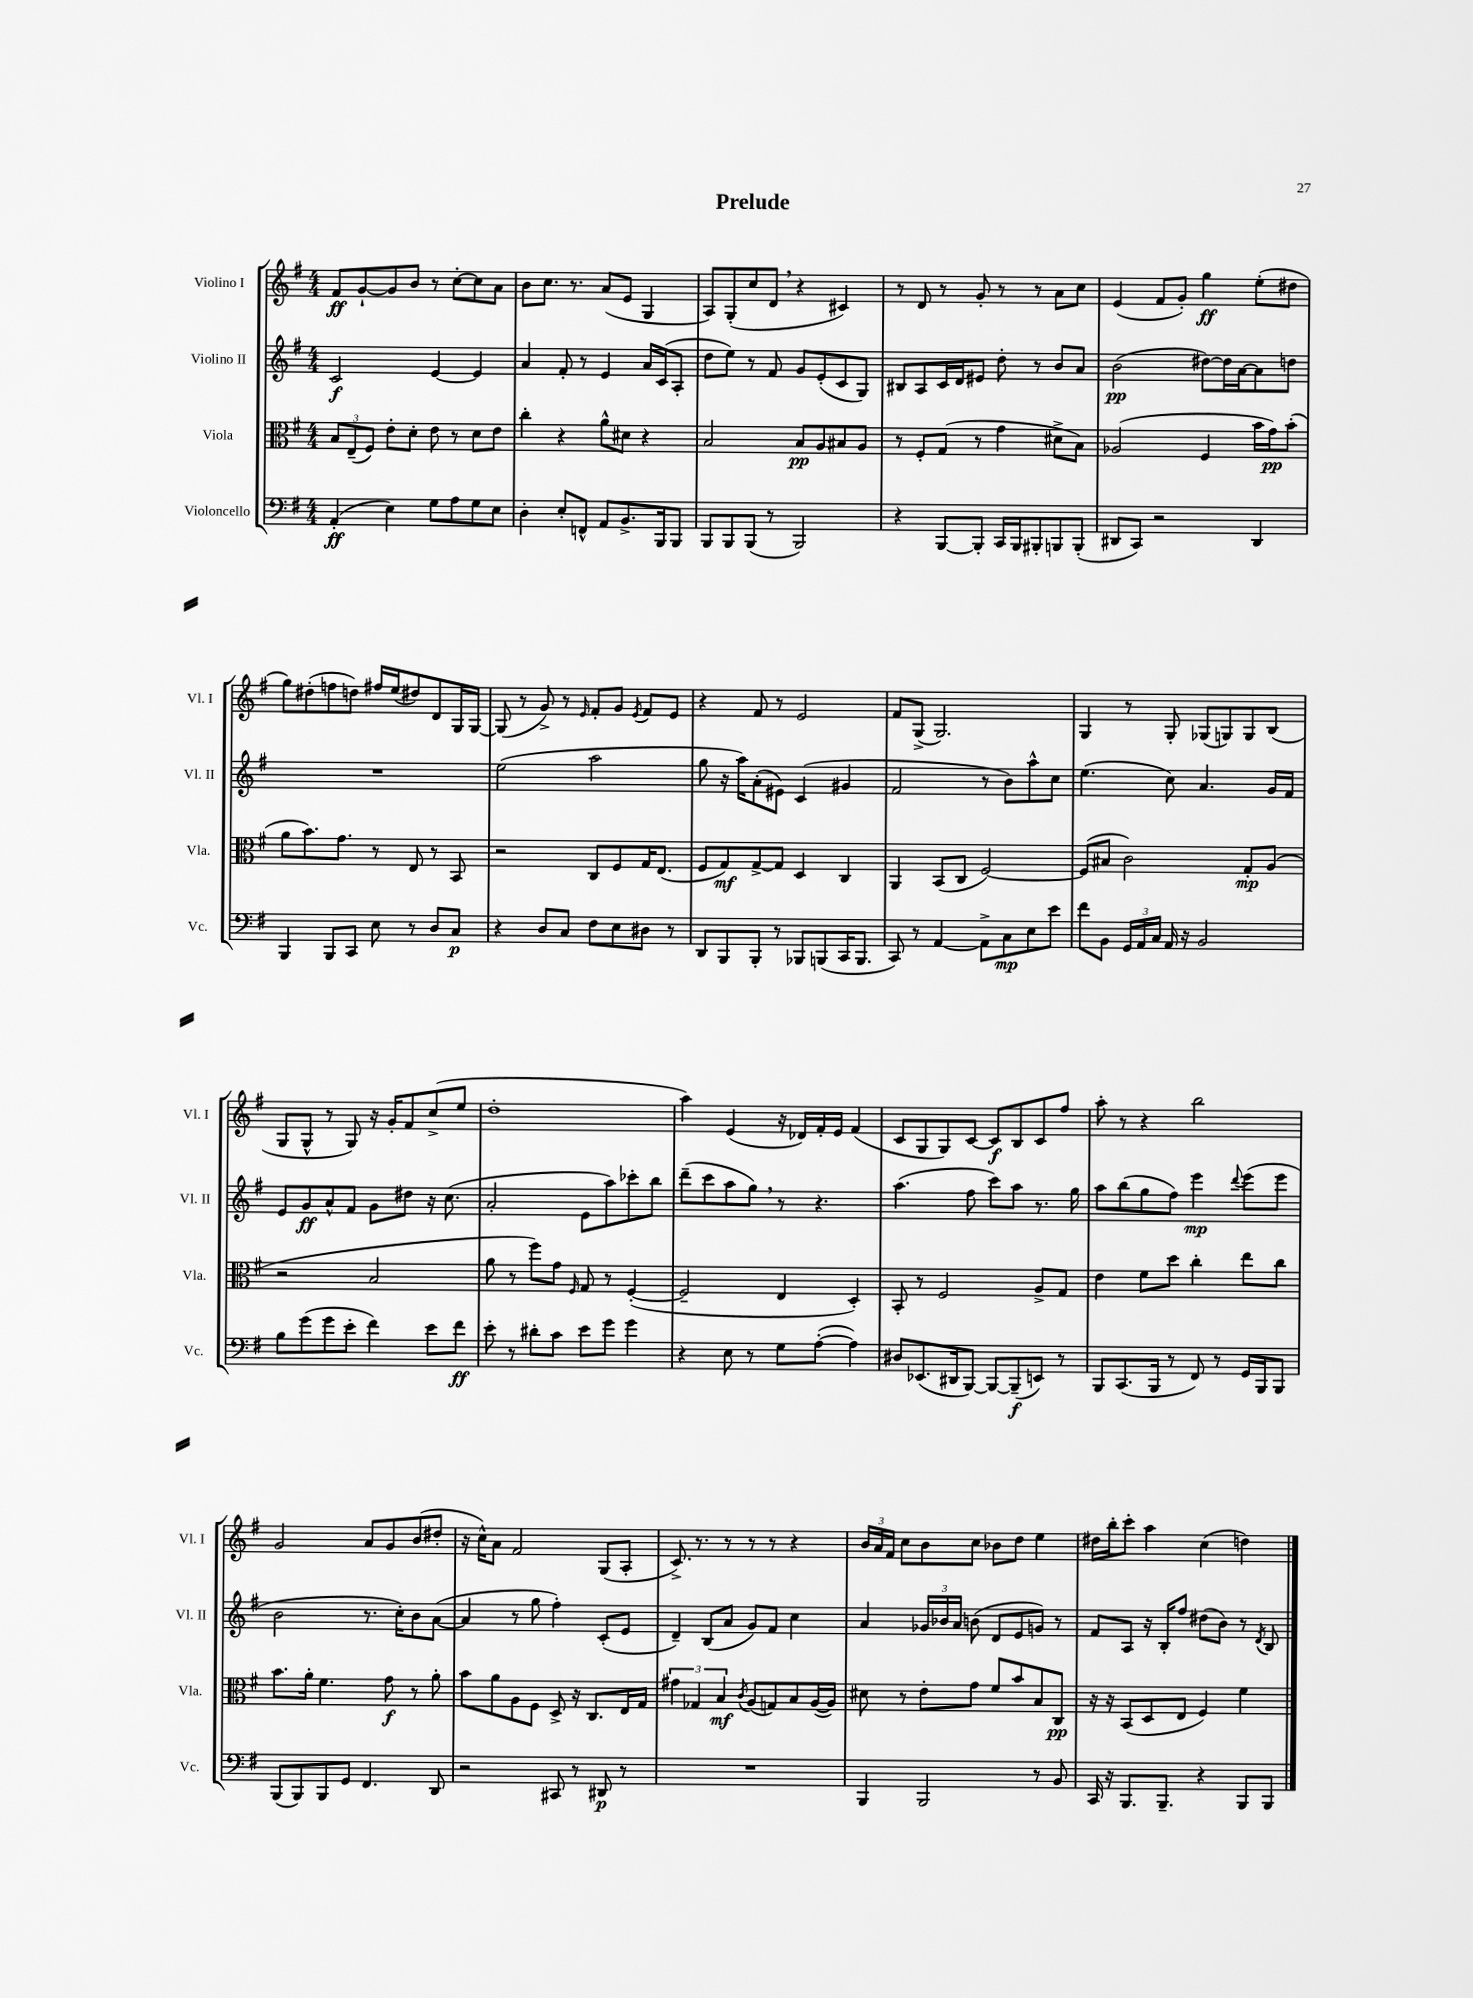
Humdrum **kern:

**kern	**kern	**kern	**kern
*staff4	*staff3	*staff2	*staff1
*clefF4	*clefC3	*clefG2	*clefG2
*k[f#]	*k[f#]	*k[f#]	*k[f#]
*M4/4	*M4/4	*M4/4	*M4/4
(4AA'	12B	2c	8f#
.	(12E~	.	.
.	.	.	[8g`
.	12F#)	.	.
4E)	8e'	.	8g]
.	8d'	.	8b
8G	8e	[4e	8r
8A	8r	.	[8cc'
8G	8d	4e]	8cc]
8E	8e	.	8a
=	=	=	=
4D'	4cc'	4a	8b
.	.	.	8.cc
8E'	4r	8f#'	.
.	.	.	8.r
8FF^^	.	8r	.
8AA	8a^^	4e	(8a
8.BB^	8d#	.	8e
.	4r	16a	4G
16BBB	.	(16c	.
8BBB	.	8A'	.
=	=	=	=
8BBB	2B	8dd	8A)
8BBB	.	8ee)	(8G'
(8BBB	.	8r	8cc
8r	.	8f#	8d
2BBB)	8B	8g	4r
.	8A	(8e'	.
.	8B#	8c	4c#)
.	8A	8G)	.
=	=	=	=
4r	8r	8B#	8r
.	8F#'	8A	8d
[8BBB	(8G	16c	8r
.	.	16d	.
8BBB']	8r	8e#	8g'
16CC	4g	8dd'	8r
16BBB	.	.	.
8BBB#'	.	8r	8r
8BBB	8d#^	8b	8a
(8BBB'	8B)	8a	8cc
=	=	=	=
8DD#	(2A-	(2b	(4e
8CC)	.	.	.
2r	.	.	8f#
.	.	.	8g')
.	4F#	[8dd#)	4gg
.	.	16dd#]	.
.	.	[16a	.
4DD#	16b	8a]	(8ee'
.	16g)	.	.
.	(8b'	8dd	8dd#
=	=	=	=
4BBB	8a	1r	8gg)
.	8.b)	.	(8dd#'
8BBB	.	.	8ff
.	8.g	.	.
8CC	.	.	8dd)
8E	8r	.	16ff#
.	.	.	(16ee
8r	8E	.	8dd#)
8D	8r	.	8d
8C	8BB	.	16G
.	.	.	[16G
=	=	=	=
4r	2r	(2ee	(8G]
.	.	.	8r
8D	.	.	8g^)
8C	.	.	8r
.	.	.	16qqe
8F#	8C	2aa	8f#'
8E	8F#	.	8g
.	.	.	8qe
8D#	16G	.	8f#
.	(8.E	.	.
8r	.	.	8e
=	=	=	=
8DD	8F#	8gg	4r
8BBB	8G)	16r	.
.	.	16aa)	.
8BBB'	[8G^	(8a'	8f#
8r	8G]	8e#)	8r
8BBB-	4D	(4c	2e
(8BBB	.	.	.
16CC	4C	4g#	.
8.BBB	.	.	.
=	=	=	=
8CC)	4AA	2f#	8f#
8r	.	.	(8G^
[4AA	(8BB	.	2.G)
.	8C	.	.
8AA^]	[2F#)	8r	.
8C	.	8b)	.
8E	.	8aa^^	.
8e	.	8cc	.
=	=	=	=
8f#	(8F#]	(4.ee	4G
8BB	8B#	.	.
24GG	2c)	.	8r
24AA	.	.	.
24C	.	.	.
16AA	.	8cc)	8G'
16r	.	.	.
2BB	.	4.a	(8G-
.	.	.	8G)
.	8G'	.	8G
.	(8A	16g	(8B
.	.	16f#	.
=	=	=	=
8B	2r	8e	8G
(8g	.	8g	8G^^
8g	.	8a^^	8r
8e'	.	8f#	8G)
4f#)	2B	8g	16r
.	.	.	16g'
.	.	8dd#	8f#
8e	.	16r	(8cc^
.	.	(8.cc	.
8f#	.	.	8ee
=	=	=	=
8e'	8a	2a'	1dd'
8r	8r	.	.
8d#'	8ff#)	.	.
8c	8g	.	.
.	16qqF#	.	.
8e	8G	8e	.
8g	8r	8aa)	.
4g	([4F#'	8ccc-'	.
.	.	8bb	.
=	=	=	=
4r	2F#~]	(8ddd~	4aa)
.	.	8ccc	.
8E	.	8aa	(4e
8r	.	8gg)	.
8G	4E	8r	16r
.	.	.	16d-)
([8A'	.	4.r	16f#'
.	.	.	16e
4A])	4D')	.	(4f#
=	=	=	=
8D#	8BB'	(4.aa	8c
(8.EE-	8r	.	8G
.	2F#	.	8G)
16DD#	.	.	.
[8BBB)	.	8ff#	[8c
8BBB_	.	8ccc)	8c]
(8BBB~]	.	8aa	8B
8EE)	8A^	8.r	8c
8r	8G	.	8ff#
.	.	16gg	.
=	=	=	=
8BBB	4e	8aa	8aa'
(8.CC	.	(8bb	8r
.	8f#	8gg	4r
16BBB	.	.	.
8r	8dd	8ff#)	.
8FF#)	4cc'	4eee	2bb
8r	.	.	.
.	.	8qqddd	.
16GG	8ee	(8eee	.
16BBB	.	.	.
8BBB	8cc	8eee	.
=	=	=	=
(8BBB	8.b	2b	2g
8BBB)	.	.	.
.	16a'	.	.
8BBB	4.f#	.	.
8GG	.	.	.
4.FF#	.	8.r	8a
.	8g	.	8g
.	.	16cc')	.
.	8r	8b	(8b
8DD	8a'	([8a	8dd#'
=	=	=	=
2r	8b	4a]	16r
.	.	.	16cc^^)
.	8a	.	8a
.	8A	8r	2f#
.	8F#	8gg	.
8CC#	8D^	4ff#')	.
8r	16r	.	.
.	8.C	.	.
8DD#	.	(8c'	(8G
8r	16E	8e	8A'
.	16G	.	.
=	=	=	=
1r	6g#	4d~)	8.c^)
.	6G-	.	.
.	.	.	8.r
.	.	(8B	.
.	6B	.	.
.	.	8a	8r
.	8qc	.	.
.	(8A	8g)	8r
.	8G)	8f#	8r
.	8B	4cc	4r
.	([16A	.	.
.	16A])	.	.
=	=	=	=
4BBB	8d#	4a	24b
.	.	.	24a
.	.	.	24f#
.	8r	.	8cc
2BBB	8e'	24g-	8b
.	.	24b-	.
.	.	24a	.
.	8g	(8b	8cc
.	8f#	8d	8b-
.	8b	8e	8dd
8r	8B	8g)	4ee
8BB	8C	8r	.
=	=	=	=
16CC	16r	8f#	16dd#
16r	16r	.	16bb'
8.BBB	(8BB	8A	8ccc'
.	8D	16r	4aa
8.BBB~	.	16B'	.
.	8E	8ff#	.
4r	4F#)	(8dd#	(4cc
.	.	8b)	.
8BBB	4f#	8r	4dd)
.	.	8qd	.
8BBB	.	8B	.
==	==	==	==
*-	*-	*-	*-
